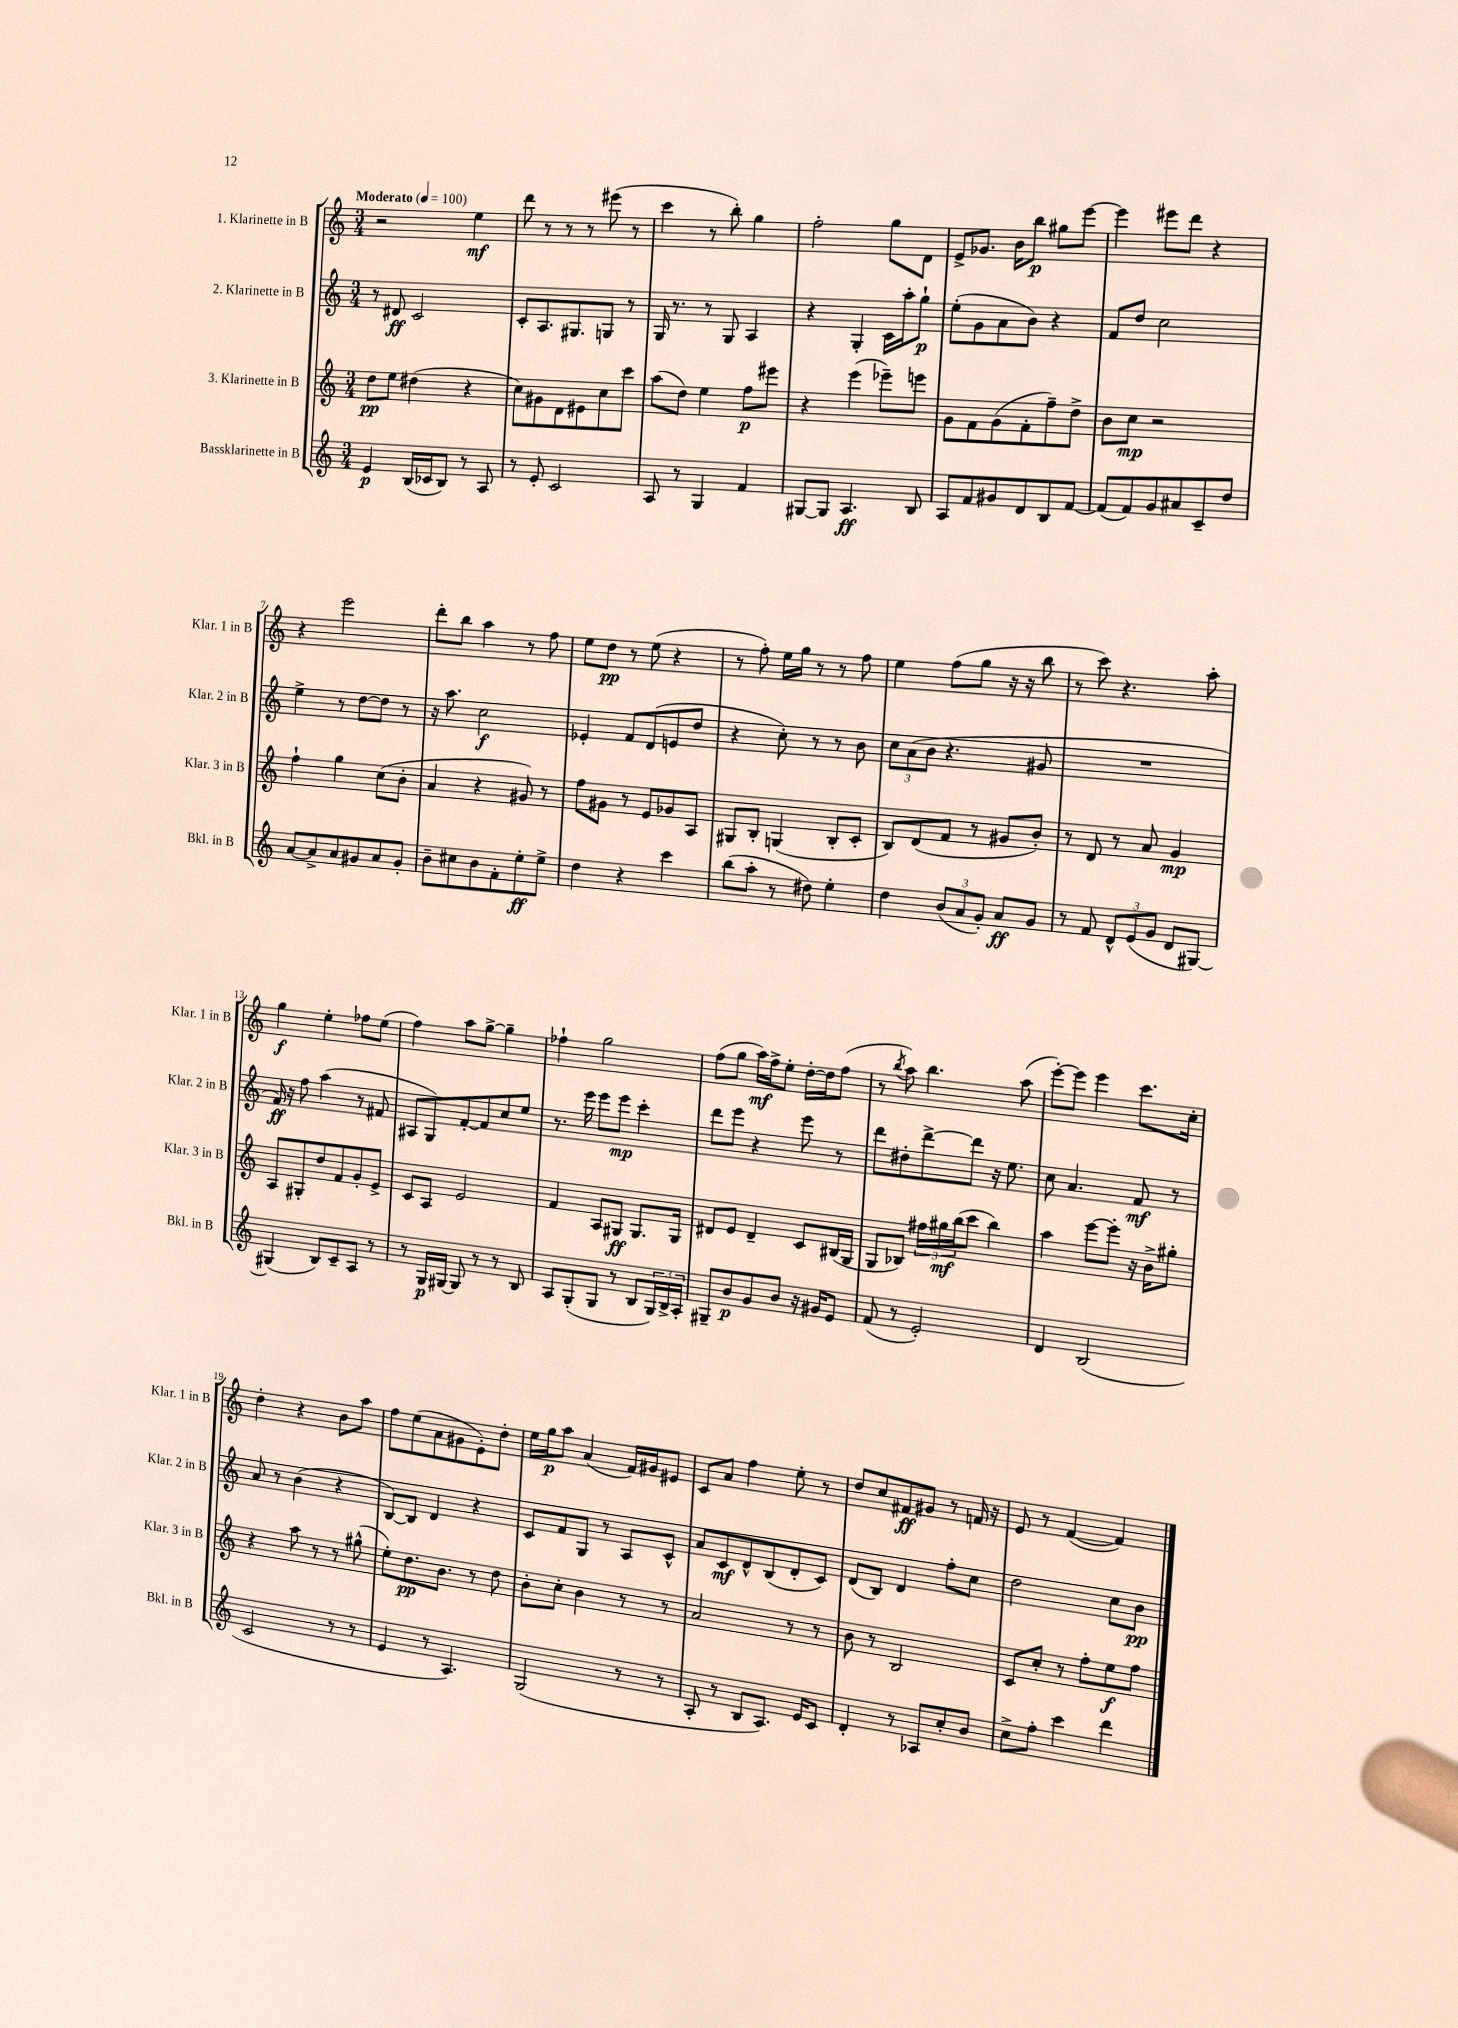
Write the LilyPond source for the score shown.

<<
\new StaffGroup <<
\new Staff = "s0" \with { instrumentName = "1. Klarinette in B" shortInstrumentName = "Klar. 1 in B" } {
    \clef treble \key c \major \numericTimeSignature \time 3/4 \tempo "Moderato" 4 = 100
    r2 e''4\mf |
    d'''8 r8 r8 r8 eis'''8( r8 |
    c'''4 r8 b''8-.) g''4 |
    f''2-. g''8 d'8 |
    e'8-> ges'8. b'16 b''8\p gis''8 e'''8~ |
    e'''4 eis'''8 d'''8 r4 |
    r4 e'''2 |
    d'''8-. b''8 a''4 r8 f''8 |
    e''8 d''8\pp r8 e''8( r4 |
    r8 f''8-.) e''16 g''16 r8 r8 f''8 |
    e''4 f''8( g''8 r16 r16 b''8 |
    r8 c'''8) r4. a''8-. |
    g''4\f e''4-. fes''8 e''8( |
    f''4) a''8 g''8~-> g''4-- |
    fes''4-! g''2 |
    f''8( g''8 a''16\mf) f''16-> e''8-. d''16~-. d''16 f''8( |
    r8 \acciaccatura { b''8 } a''8) b''4. a''8( |
    e'''8~-.) e'''8 e'''4 c'''8. c''16-. |
    d''4-. r4 b'8 a''8 |
    f''8 e''8( a'8 gis'8 e'8-.) d''8-. |
    e''16 g''16\p a''8 a'4( f'16) gis'16 eis'8 |
    c'8 a'8 f''4 e''8-. r8 |
    d''8 c''8 fis'8\ff gis'8 r8 f'16 r16 |
    e'8 r8 f'4~( f'4) \bar "|." |
}
\new Staff = "s1" \with { instrumentName = "2. Klarinette in B" shortInstrumentName = "Klar. 2 in B" } {
    \clef treble \key c \major \numericTimeSignature \time 3/4
    r8 dis'8\ff c'2 |
    c'8-. a8. gis8. g8 r8 |
    g16 r8. r8 g8 a4 |
    r4 g4-. c'16 a''16-. g''8-!\p |
    e''8-.( g'8 a'8 b'8) r4 |
    f'8 d''8 c''2 |
    e''4-> r8 d''8~ d''8 r8 |
    r16 a''8. c''2\f |
    ees'4-. f'8 d'8( e'8 d''8 |
    r4 c''8-.) r8 r8 b'8 |
    \tuplet 3/2 { c''8 a'8( b'8 } r4. gis'8 |
    R2. |
    f'16\ff) r16 f''8 a''4( r8 fis'8 |
    ais8 g8) f'8~-. f'8 c''8 e''8 |
    r8. e'''16 e'''8 e'''8\mp c'''4-. |
    d'''8 e'''8 r4 e'''8 r8 |
    d'''8 dis''8-. d'''8~-> d'''8 r16 e''8. |
    c''8 a'4. f'8\mf r8 |
    a'8 r8 b'4( r4 |
    b8~) b8 d'4 r4 |
    c'8 f'8 g8 r8 a8 c'8-^ |
    a'8 c'8\mf d'8-^ b8( d'8-. c'8) |
    d'8( b8) d'4 f''8-. c''8 |
    d''2 c''8 b'8\pp \bar "|." |
}
\new Staff = "s2" \with { instrumentName = "3. Klarinette in B" shortInstrumentName = "Klar. 3 in B" } {
    \clef treble \key c \major \numericTimeSignature \time 3/4
    d''8\pp e''8 dis''4( r4 |
    c''8) gis'8 d'8 eis'8 c''8 c'''8 |
    a''8( d''8) e''4 f''8\p eis'''8 |
    r4 e'''4( ees'''8--) e'''8 |
    g'8 f'8 g'8( f'8-. f''8--) d''8-> |
    b'8 c''8\mp r2 |
    f''4-! g''4 c''8( b'8-. |
    a'4 r4 gis'8) r8 |
    f''8 gis'8 r8 e'8 ges'8 a8 |
    gis8 b8-. g4( b8-. c'8-. |
    b8) d'8( f'8 r8 gis'8 b'8-.) |
    r8 d'8 r8 a'8 g'4\mp |
    a8 gis8-. d''8 f'8 g'8-. e'8-> |
    c'8 a8 e'2 |
    f'4 a8 gis8\ff gis8. gis16 |
    dis'8 e'8 dis'4-- c'8 bis16( g16 |
    g8 bes8) \tuplet 3/2 { fis''16 gis''16\mf b''16( } c'''8 b''4) |
    a''4 e'''8~ e'''8-. r16 b'16-> gis''8-. |
    r4 a''8 r8 r8 gis''8-^( |
    e''8-.) d''8.\pp b'8. r8 d''8 |
    b'8-. c''8-. b'4 r8 r8 |
    a'2 r8 r8 |
    b'8 r8 b2 |
    c'8 c''8-. r8 f''8-. e''8\f f''8 \bar "|." |
}
\new Staff = "s3" \with { instrumentName = "Bassklarinette in B" shortInstrumentName = "Bkl. in B" } {
    \clef treble \key c \major \numericTimeSignature \time 3/4
    e'4\p b16( ces'16 b8) r8 a8 |
    r8 e'8-. c'2 |
    a8 r8 g4 f'4 |
    gis8~ gis8 a4.\ff b8 |
    a8 f'8 gis'8 d'8 b8 f'8~ |
    f'8( f'8) g'8 ais'8 c'8-- d''8 |
    a'8~ a'8-> a'8 gis'8 a'8 gis'8-. |
    b'8-- cis''8 b'8 f'8-. e''8-.\ff e''8-> |
    d''4 r4 c'''4 |
    b''8( a''8-. r8 dis''8) e''4-. |
    d''4 \tuplet 3/2 { b'8( a'8 g'8-.) } a'8\ff g'8 |
    r8 f'8 \tuplet 3/2 { d'8-^ e'8( g'8 } d'8 gis8~) |
    gis4( b8) c'8-- a8 r8 |
    r8 g16\p gis16~ gis8 r8 r8 b8 |
    a8 g8-.( g8 r8 b8 \tuplet 3/2 { g16) b16-> a16-. } |
    gis8-- b'8\p g'8 b'8 r16 gis'16 e'8 |
    f'8( r8 e'2-.) |
    d'4 b2( |
    c'2 r8 r8 |
    e'4 r8 a4.) |
    g2( r8 r8 |
    a8-. r8 b8 a8.) e'16 c'8 |
    d'4-. r8 aes8 c''8-. b'8 |
    c''8-> f''8-. c'''4 d'''4 \bar "|." |
}
>>
>>
